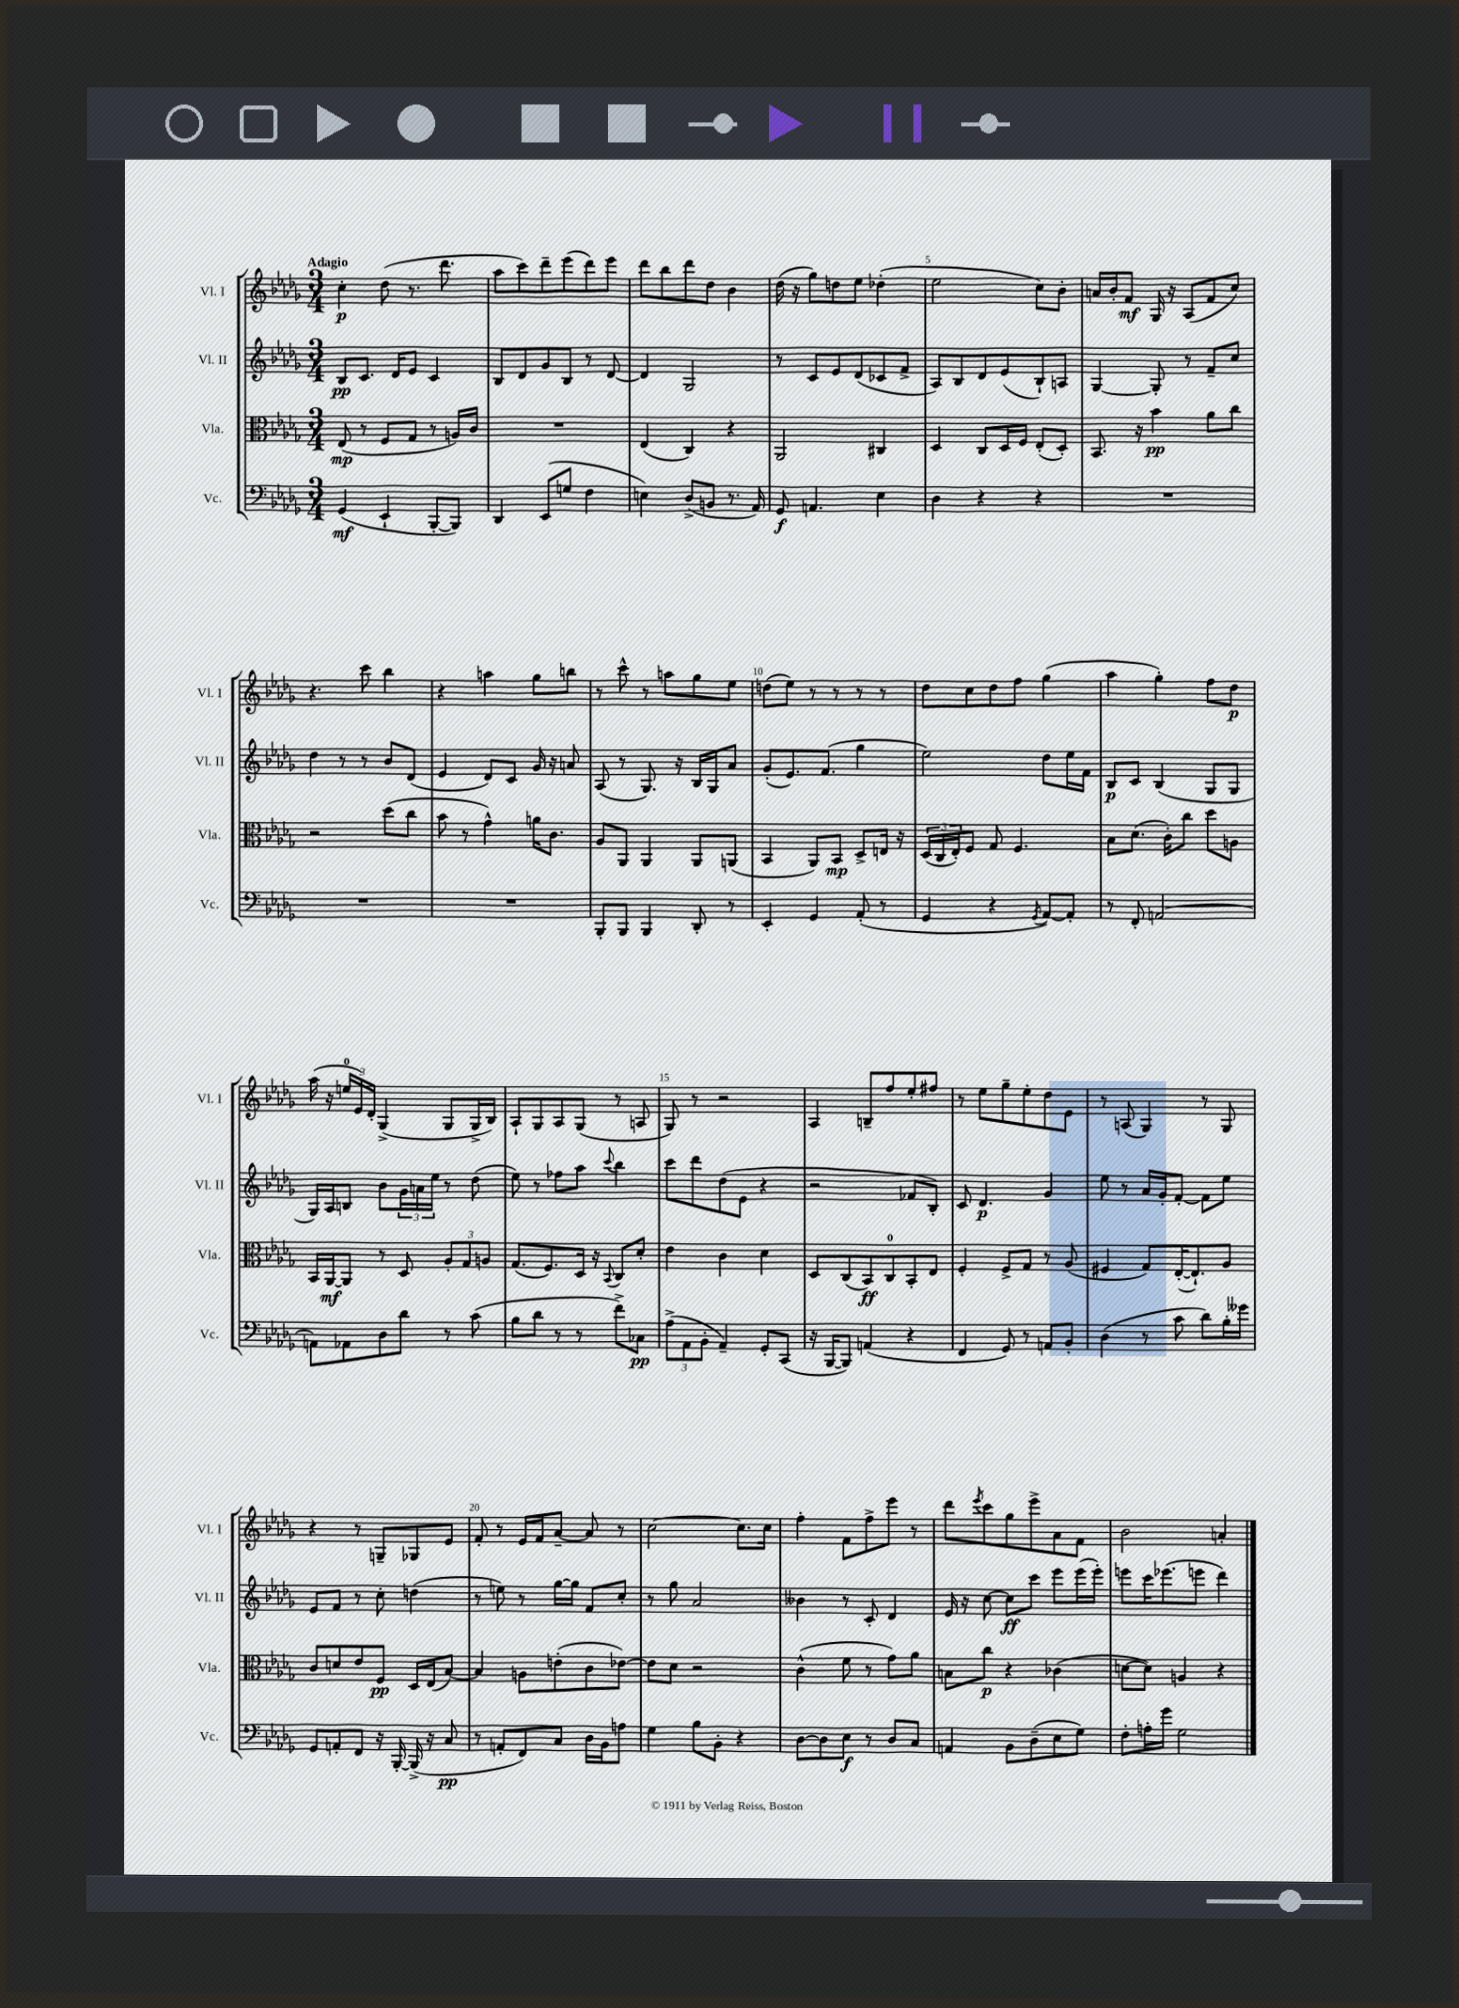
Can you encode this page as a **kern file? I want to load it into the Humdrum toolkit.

**kern	**kern	**kern	**kern
*staff4	*staff3	*staff2	*staff1
*clefF4	*clefC3	*clefG2	*clefG2
*k[b-e-a-d-g-]	*k[b-e-a-d-g-]	*k[b-e-a-d-g-]	*k[b-e-a-d-g-]
*M3/4	*M3/4	*M3/4	*M3/4
(4GG-/	(8E-/	8B-/L	4cc'\
.	8r	8.c/J	.
4EE-`/	8F/L	.	(8dd-\
.	.	16d-/LK	.
.	8G-/J	8e-/J	8.r
[8BBB-'/L	8r	4c/	.
.	.	.	8.ddd-\
8BBB-/]J)	16A/LL)	.	.
.	16c/JJ	.	.
=	=	=	=
4DD-/	2.r	8B-/L	8aa-\L
.	.	8d-/	8ccc\)
(8EE-/L	.	8g-/	8ddd-~\
8G/J	.	8B-/J	(8eee-\
4F\	.	8r	8ddd-\)
.	.	[8d-/	8eee-\J
=	=	=	=
4E\)	(4E-/	4d-/]	8ddd-\L
.	.	.	8bb-\
(8D-^/L	4C/)	2G-/	8ddd-\
8BB/J	.	.	8dd-\J
8.r	4r	.	4b-\
16AA-/)	.	.	.
=	=	=	=
8GG-/	2AA-/	8r	(16dd-\
.	.	.	16r
4.AA/	.	8c/L	8gg-\L)
.	.	8e-/	8dd\
.	.	(8d-/	8ee-\J
4E-\	4C#/	8c-/	(4dd-'\
.	.	8f^/J	.
=	=	=	=
4D-\	4D-/	8A-/L)	2ee-\
.	.	8B-/	.
4r	8C/L	8d-/	.
.	16D-/L	(8e-/	.
.	16F/JJ	.	.
4r	(8E-'/L	8B-`/)	8cc\L)
.	8D-'/J)	8A/J	8b-'\J
=	=	=	=
2.r	8.BB-/	[4G-/	16a/LL
.	.	.	16b-'/J
.	.	.	8f/J
.	16r	.	.
.	4b-\	8G-'/]	16G-/
.	.	.	16r
.	.	8r	(8A-/L
.	8a-\L	8f~/L	8f/
.	8cc\J	8cc/J	8cc/J)
=	=	=	=
2.r	2r	4dd-\	4.r
.	.	8r	.
.	.	8r	8ccc\
.	(8dd-\L	8b-/L	4bb-\
.	8cc\J	(8d-/J	.
=	=	=	=
2.r	8b-\	4e-/	4r
.	8r	.	.
.	4g-^^\)	8d-/L)	4aa\
.	.	8c/J	.
.	16a\LK	16g-/	8gg-\L
.	8.c\J	16r	.
.	.	8a/	8bb\J
=	=	=	=
8BBB-'/L	8A-/L	(8A-/	8r
8BBB-/J	8AA-/J	8r	8ccc^^\
4BBB-/	4AA-/	8.G-/)	8r
.	.	.	8aa\L
.	.	16r	.
8DD-'/	8AA-/L	16B-/LL	8gg-\
.	.	16G-/J	.
8r	(8AA/J	8a-/J	8ee-\J
=	=	=	=
4EE-'/	4BB-/	(8g-'/L	(8dd\L
.	.	8.e-/)	8ee-\J)
4GG-/	8AA-/L)	.	8r
.	.	(8.f/J	.
.	8BB-/J	.	8r
(8AA-'/	8D-^/L	4gg-\	8r
8r	16E/Jk	.	8r
.	16r	.	.
=	=	=	=
4GG-/	(24D-/LL	2ee-\)	8dd-\L
.	24C/	.	.
.	24E-'/J)	.	.
.	8F/J	.	8cc\
4r	8G-/	.	8dd-\
.	4.F/	.	8ff\J
8qGG-/	.	.	.
[8AA-/L)	.	8dd-\L	(4gg-\
8AA-'/]J	.	16ee-\L	.
.	.	16f\JJ	.
=	=	=	=
8r	8B-\L	8B-/L	4aa-\
8FF'/	(8.d-\J	8c/J	.
[2AA/	.	(4B-/	4gg-'\)
.	16c'\LK)	.	.
.	8cc\J	.	.
.	8dd-\L	8G-/L	8ff\L
.	8A\J	8G-/J	8dd-\J
=	=	=	=
8AA\]L	16BB-/LL	16G-/LL)	(16aa-\
.	[16AA-/J	16A-/J	16r
8AA-\	8AA-/]J	8B/J	24ee/LL
.	.	.	24e-/)
.	.	.	24d-'/JJ
8D-\	8r	8b-\L	(4G-^/
8d-\J	8D-/	24g-\L	.
.	.	24a\	.
.	.	24ee-\JJ	.
8r	12A-'/L	8r	8G-/L
.	12G-/	.	.
(8c\	.	(8dd-\	16G-^/L
.	12A/J	.	.
.	.	.	16B-/JJ)
=	=	=	=
8B-\L	(8.G-/L	8ee-\)	8A-`/L
8d-\J	.	8r	8G-/
.	8.F/)	.	.
8r	.	8ff-\L	8A-/
8r	16D-/Jk	8aa-\J	(8G-/J
.	16r	.	.
.	8qqBB-/	8qqccc/	.
8f^\L)	8C/L	4bb-\	8r
8C-\J	8d-'/J	.	8A/
=	=	=	=
(12A-^\L	4e-\	8ccc\L	8G-/)
12AA-\	.	.	.
.	.	8ddd-\	8r
12BB-'\J	.	.	.
4AA-~/)	4c\	(8dd-\	2r
.	.	8e-\J	.
8GG-'/L	4d-\	4r	.
(8CC/J	.	.	.
=	=	=	=
16r	8D-/L	2r	4A-/
[16BBB-/LK	.	.	.
8BBB-/]J)	(8C/	.	.
(4AA/	8BB-/)	.	8B~/L
.	8C/	.	8ff/
4r	8BB-'/	8f-/L	8ee-'/
.	8E-/J	8B-'/J)	8ff#/J
=	=	=	=
4FF/	4F'/	8c/	8r
.	.	4.d-/	8ee-\L
8GG-/)	8F^/L	.	8gg-~\
8r	8G-/J	.	8ee-'\
8AA/L	8r	4g-/	8dd-\
8BB-'/J	(8A-/	.	8e-\J
=	=	=	=
(4D-\	4F#/	8ee-\	8r
.	.	8r	(8A/
8r	8G-/L)	16a-/LL	4G-/)
.	.	16g-'/J	.
8c\	([16E-'/K	[8f'/J	.
.	8.E-`/])	.	.
8d-\L)	.	8f\]L	8r
16B-'\L	8A-/J	8ee-\J	8G-/
16g--\JJ	.	.	.
=	=	=	=
8GG-/L	8c/L	8e-/L	4r
8AA'/	8d/	8f/J	.
8FF/J	8e-/	8r	8r
16r	8F/J	8cc'\	8G~/L
[16BBB-'/	.	.	.
(16BBB-^/]	16D-/LL	(4dd\	8G-/
16r	(16E-/J	.	.
8C/	[8B-/J)	.	8e-/J
=	=	=	=
8r	4B-/]	8r	8f'/
8AA'/L	.	8ee\)	8r
8FF/)	8A\L	8r	16e-/LL
.	.	.	16f/J
8C/J	(8e'\	[16gg-\LL	[8a-~/J
.	.	16gg-\]JJ	.
16D-\LL	8c\	8f/L	8a-/]
16BB-\J	.	.	.
8A\J	[8e-\J)	8cc'/J	8r
=	=	=	=
4G-\	8e-\]L	8r	[2cc\
.	8d-\J	8gg-\	.
8B-\L	2r	2a-/	.
8BB-'\J	.	.	.
4r	.	.	8.cc\]L
.	.	.	16cc\Jk
=	=	=	=
[8D-\L	(4c^^\	4b--\	4ff'\
8D-\]	.	.	.
8E-\J	8f\	8r	8f\L
8r	8r	8c'/	8ff^\
8D-/L	8g-\L)	4d-/	8eee-\J
8C/J	8a-\J	.	8r
=	=	=	=
4AA/	8B\L	16e-/	8ddd-\L
.	.	16r	.
.	.	.	8qeee-/
.	8cc\J	[8cc\	8ccc\
8BB-\L	4r	8cc\]L	8gg-\
(8D-~\	.	8ccc\J	8eee-^\
8E-\	(4c-\	8eee-\L	8a-\
8G-\J)	.	(16eee-\L	8f\J
.	.	16eee-'\JJ)	.
=	=	=	=
8F'\L	[8d\L	8eee\L	2b-\
16A'\L	8d\]J)	16ccc\K	.
16g-\JJ	.	(8.eee-\	.
2G-\	4A/	.	.
.	.	8eee\J	.
.	4r	4ddd-\)	4a'/
==	==	==	==
*-	*-	*-	*-
